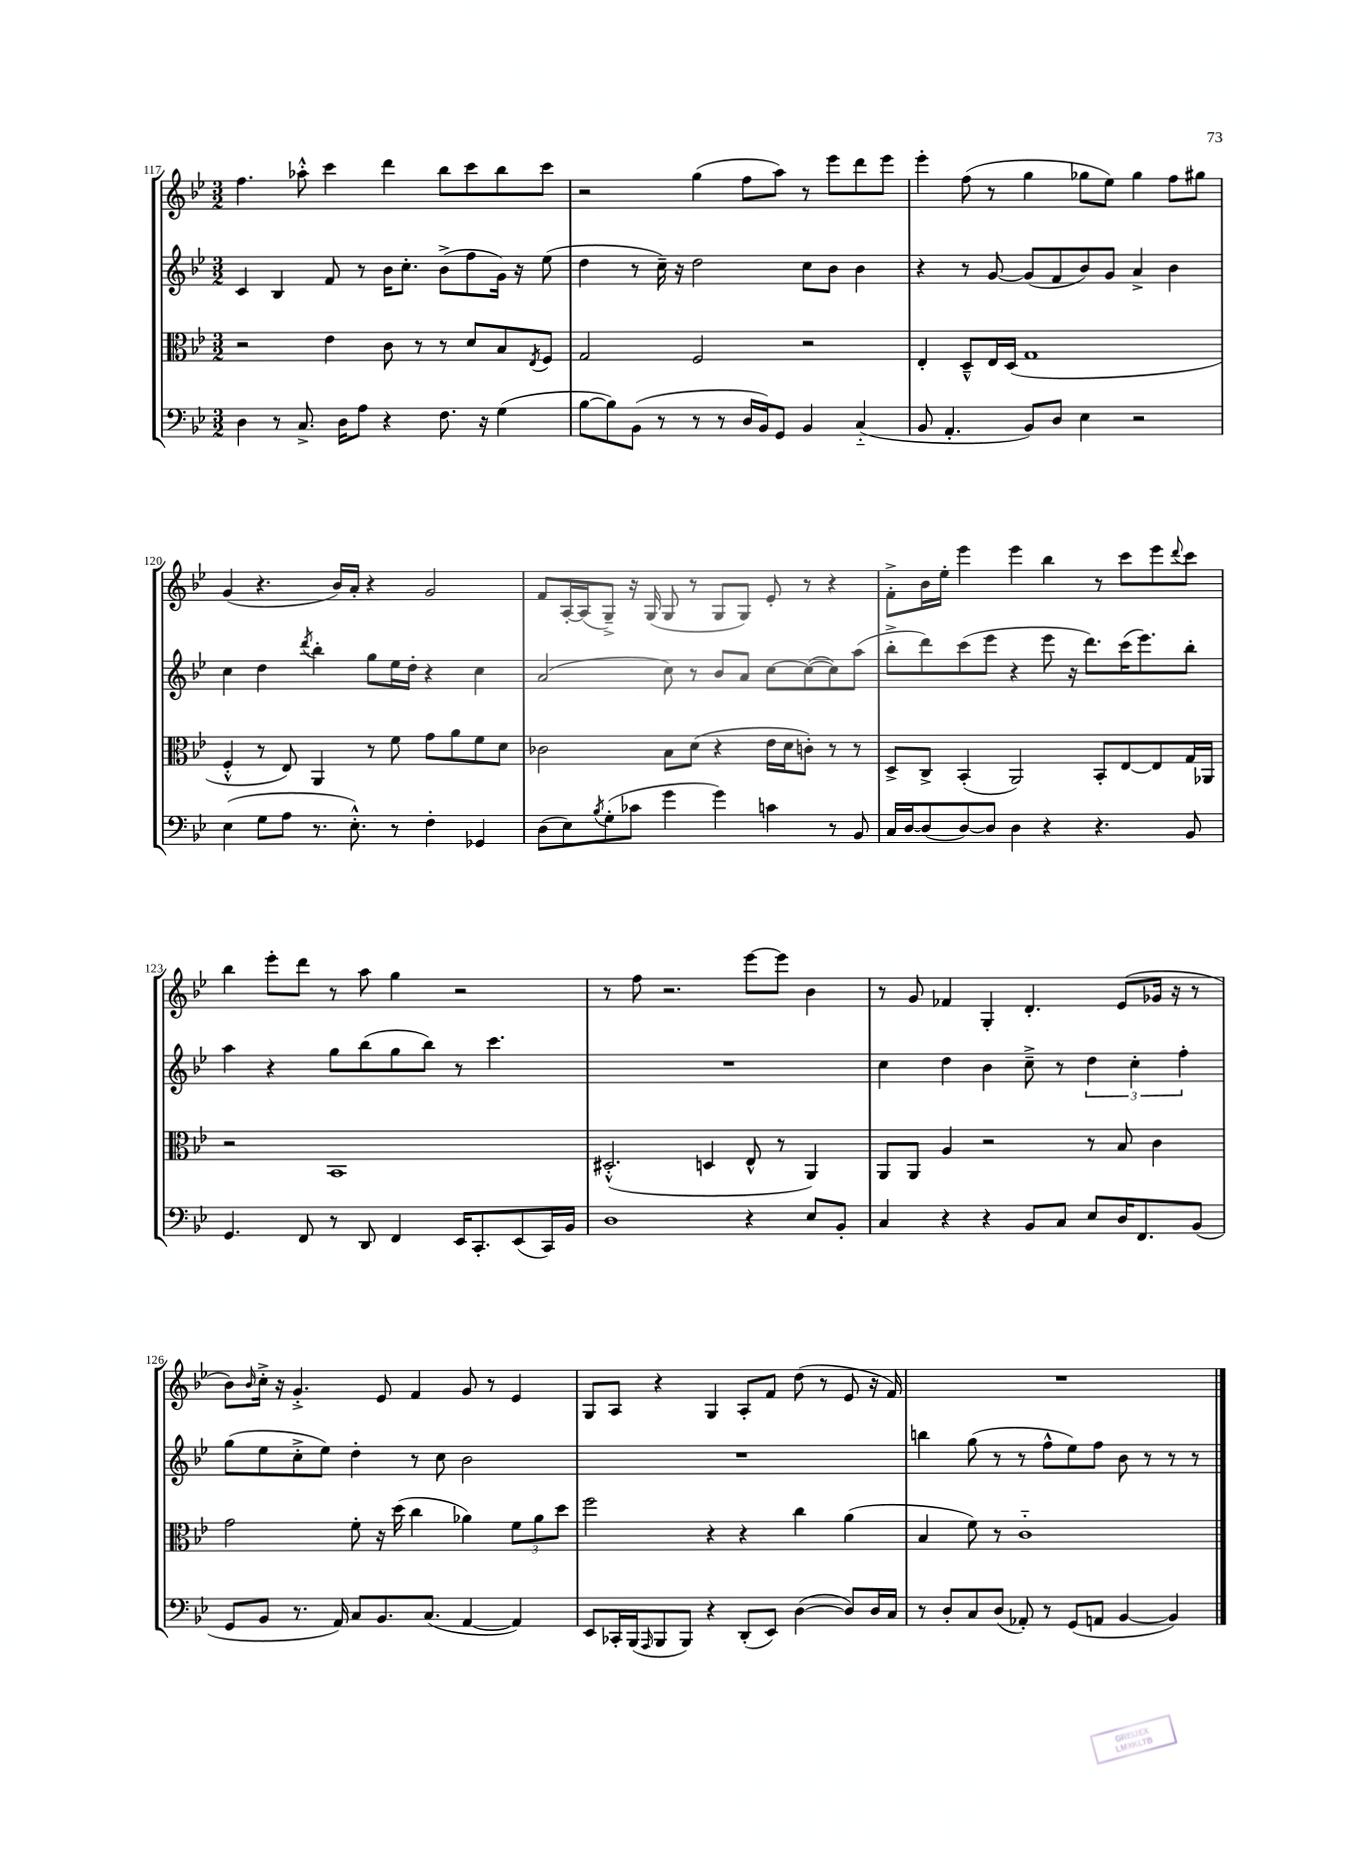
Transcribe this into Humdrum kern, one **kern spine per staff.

**kern	**kern	**kern	**kern
*staff4	*staff3	*staff2	*staff1
*clefF4	*clefC3	*clefG2	*clefG2
*k[b-e-]	*k[b-e-]	*k[b-e-]	*k[b-e-]
*M3/2	*M3/2	*M3/2	*M3/2
4D	2r	4c	4.ff
8r	.	4B-	.
8.C^	.	.	8aa-'^^
.	4e-	8f	4ccc
16D	.	.	.
8A	.	8r	.
4r	8c	16b-	4ddd
.	.	8.cc'	.
.	8r	.	.
8.F	8r	(8b-^	8bb-
.	8d	8ff	8ccc
16r	.	.	.
(4G	8B-	16g)	8bb-
.	.	16r	.
.	8qE-	.	.
.	8F	(8ee-	8ccc
=	=	=	=
[8B-	2G	4dd	2r
8B-])	.	.	.
(8BB-	.	8r	.
8r	.	16cc~)	.
.	.	16r	.
8r	2F	2dd	(4gg
8r	.	.	.
16D	.	.	8ff
16BB-)	.	.	.
8GG	.	.	8aa)
4BB-	2r	8cc	8r
.	.	8b-	8eee-
(4C'~	.	4b-	8ddd
.	.	.	8eee-
=	=	=	=
8BB-	4E-'	4r	4eee-'
4.AA'	.	.	.
.	8D~^^	8r	(8ff
.	16E-	[8g	8r
.	(16D	.	.
8BB-)	1G	(8g]	4gg
8D	.	8f	.
4E-	.	8b-)	8gg-
.	.	8g	8ee-)
2r	.	4a^	4gg-
.	.	4b-	8ff
.	.	.	8gg#
=	=	=	=
(4E-	4F'^^	4cc	(4g
8G	8r	4dd	4.r
8A	8E-)	.	.
.	.	8qddd	.
8.r	4AA	4bb-'	.
.	.	.	16b-)
8.E-'^^)	.	.	16a'
.	8r	8gg	4r
8r	8f	16ee-	.
.	.	16dd'	.
4F'	8g	4r	2g
.	8a	.	.
4GG-	8f	4cc	.
.	8d	.	.
=	=	=	=
(8D	2c-	(2a	8f
8E-)	.	.	[16A'
.	.	.	(16A]
8qB-	.	.	.
(8G'	.	.	8G~^)
8c-	.	.	16r
.	.	.	(16G
4g	8B-	8cc)	8G
.	(8d	8r	8r
4g)	4r	8b-	8G
.	.	8a	8G)
4c	16e-	[8cc	8e-'
.	16d	.	.
.	8c')	(8cc_	8r
8r	8r	8cc])	4r
8BB-	8r	(8aa	.
=	=	=	=
16C	8D^	8bb-'^	8f'^
[16D	.	.	.
(8D]	8C^	8ddd)	16b-
.	.	.	16ee-'
[8D)	(4BB-'	(8ccc	4eee-
8D]	.	8eee-	.
4D	2AA)	4r	4eee-
4r	.	8eee-	4bb-
.	.	16r	.
.	.	8.ddd)	.
4.r	8BB-'	.	8r
.	[8E-	(16ccc	8ccc
.	.	8.eee-)	.
.	8E-]	.	8eee-
.	.	.	8qqddd
8BB-	16G	8bb-'	8ccc
.	16AA-	.	.
=	=	=	=
4.GG	2r	4aa	4bb-
.	.	4r	8eee-'
8FF	.	.	8ddd
8r	1BB-	8gg	8r
8DD	.	(8bb-	8aa
4FF	.	8gg	4gg
.	.	8bb-)	.
16EE-	.	8r	2r
8.CC'	.	.	.
.	.	4.ccc	.
(8EE-	.	.	.
16CC)	.	.	.
16BB-	.	.	.
=	=	=	=
1D	(2.D#'^^	1.r	8r
.	.	.	8ff
.	.	.	2.r
.	4D	.	.
4r	8E-^^	.	[8eee-
.	8r	.	8eee-]
8E-	4AA)	.	4b-
8BB-'	.	.	.
=	=	=	=
4C	8AA	4cc	8r
.	8AA	.	8g
4r	4A	4dd	4f-
4r	2r	4b-	4G'
8BB-	.	8cc~^	4.d'
8C	.	8r	.
8E-	8r	6dd	.
16D	8B-	.	(8e-
.	.	6cc'	.
8.FF	.	.	.
.	4c	.	16g-
.	.	.	16r
.	.	6ff'	.
(8BB-	.	.	8r
=	=	=	=
8GG	2g	(8gg	8b-)
.	.	.	16qqb-
8BB-	.	8ee-	16cc'^
.	.	.	16r
8.r	.	8cc'^	4.g'^
.	.	8ee-)	.
16AA)	.	.	.
8C	8f'	4dd'	.
8.BB-	16r	.	8e-
.	(16dd	.	.
.	4cc	8r	4f
(8.C	.	.	.
.	.	8cc	.
[4AA	4a-)	2b-	8g
.	.	.	8r
4AA])	12f	.	4e-
.	12a-	.	.
.	12dd	.	.
=	=	=	=
8EE-	2ff	1.r	8G
16CC-'	.	.	8A
(16BBB-	.	.	.
16qqAAA	.	.	.
8BBB-	.	.	4r
8BBB-)	.	.	.
4r	4r	.	4G
(8DD'	4r	.	8A'
8EE-)	.	.	8f
([4D	4cc	.	(8dd
.	.	.	8r
8D])	(4a	.	8e-
16D	.	.	16r
16C	.	.	16f)
=	=	=	=
8r	4B-	4bb	1.r
8D'	.	.	.
8C	8f)	(8gg	.
(8D	8r	8r	.
8AA-')	1c'~	8r	.
8r	.	8ff^^	.
(8GG	.	8ee-)	.
8AA	.	8ff	.
[4BB-	.	8b-	.
.	.	8r	.
4BB-])	.	8r	.
.	.	8r	.
==	==	==	==
*-	*-	*-	*-
